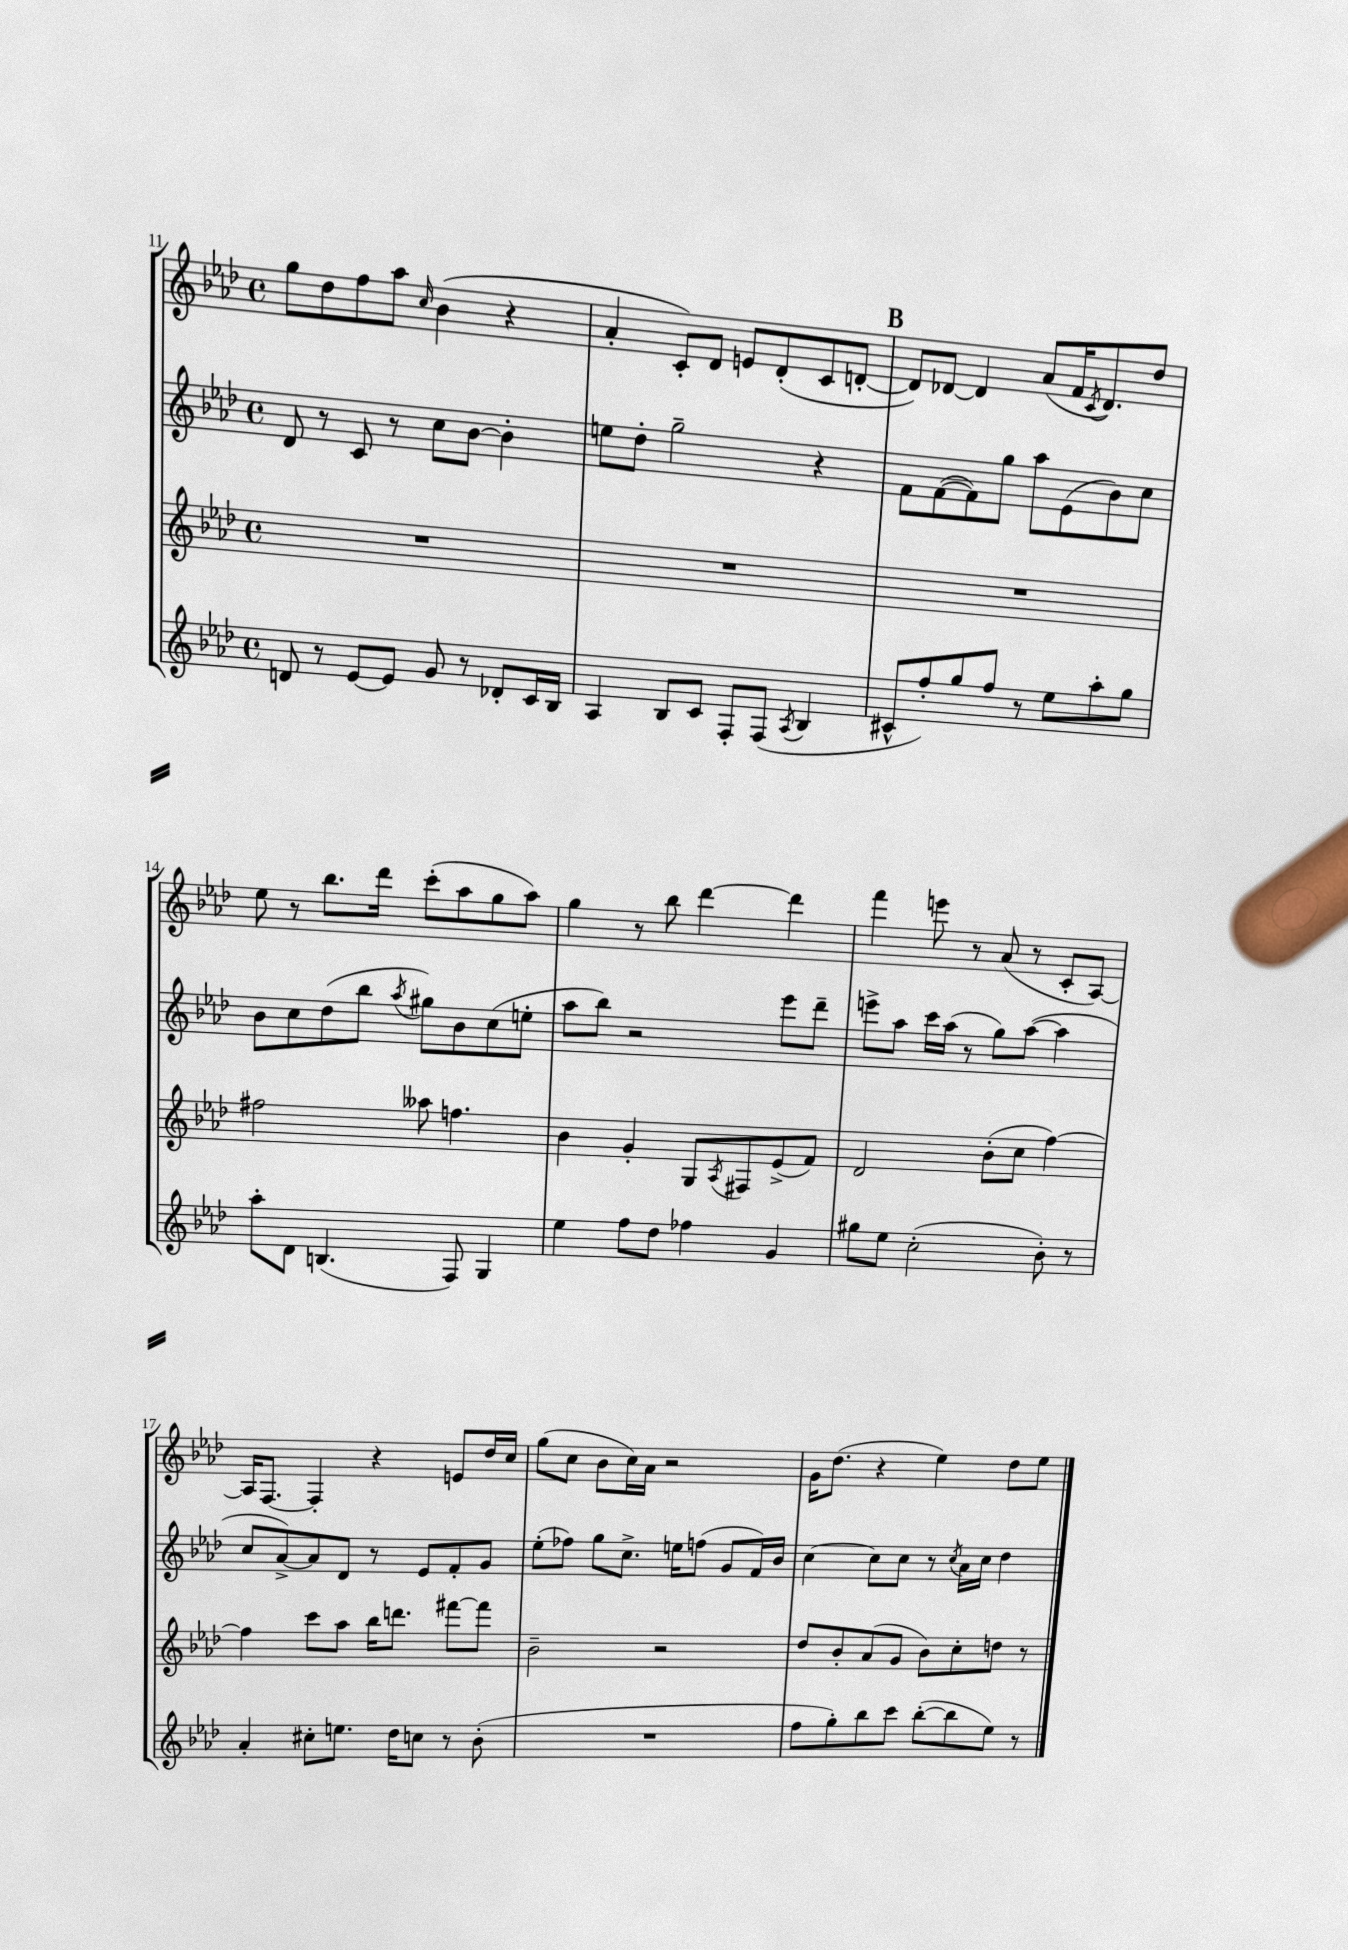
<<
\new StaffGroup <<
\new Staff = "s0" {
    \clef treble \key aes \major \defaultTimeSignature \time 4/4
    g''8 des''8 f''8 aes''8 \grace { c''16 } bes'4( r4 |
    aes'4-. c'8-.) des'8 e'8 des'8-.( c'8 d'8~-. |
    \mark \markup { \bold "B" } d'8) des'8~ des'4 aes'8( f'16 \acciaccatura { c'8 } des'8.) des''8 |
    ees''8 r8 bes''8. des'''16 c'''8-.( aes''8 g''8 aes''8) |
    g''4 r8 bes''8 des'''4~ des'''4 |
    f'''4 e'''8 r8 aes'8( r8 c'8-. aes8~) |
    aes16 f8.~ f4-. r4 e'8 des''16 c''16 |
    g''8( c''8 bes'8 c''16) aes'16 r2 |
    g'16 des''8.( r4 ees''4) des''8 ees''8 \bar "|." |
}
\new Staff = "s1" {
    \clef treble \key aes \major \defaultTimeSignature \time 4/4
    des'8 r8 c'8 r8 c''8 bes'8~ bes'4-. |
    e''8 des''8-. g''2-- r4 |
    \mark \markup { \bold "B" } f'8 f'8~( f'8) g''8 aes''8 ees'8( bes'8) c''8 |
    bes'8 c''8 des''8( bes''8 \acciaccatura { aes''8 } gis''8) bes'8 c''8( e''8-. |
    aes''8 bes''8) r2 ees'''8 des'''8-- |
    e'''8-> aes''8 c'''16 aes''16( r8 g''8) aes''8~( aes''4 |
    c''8 aes'8~->) aes'8 des'8 r8 ees'8 f'8-. g'8 |
    ees''8-.( fes''8) g''8 c''8.-> e''16 f''8( g'8 f'16) bes'16 |
    c''4~ c''8 c''8 r8 \acciaccatura { c''8 } aes'16 c''16 des''4 \bar "|." |
}
\new Staff = "s2" {
    \clef treble \key aes \major \defaultTimeSignature \time 4/4
    R1 |
    R1 |
    \mark \markup { \bold "B" } R1 |
    fis''2 aeses''8 f''4. |
    bes'4 g'4-. g8 \acciaccatura { aes8 } fis8 ees'8->( f'8) |
    des'2 bes'8-.( c''8 f''4~) |
    f''4 c'''8 aes''8 bes''16 d'''8. fis'''8~ fis'''8 |
    bes'2-- r2 |
    des''8 bes'8-. aes'8( g'8 bes'8) c''8-. d''8 r8 \bar "|." |
}
\new Staff = "s3" {
    \clef treble \key aes \major \defaultTimeSignature \time 4/4
    d'8 r8 ees'8~ ees'8 g'8 r8 des'8-. c'16 bes16 |
    aes4 bes8 c'8 f8-. f8( \acciaccatura { aes8 } bes4 |
    \mark \markup { \bold "B" } cis'8-^ f''8-.) g''8 f''8 r8 ees''8 aes''8-. g''8 |
    aes''8-. des'8 b4.( f8) g4 |
    ees''4 f''8 des''8 fes''4 g'4 |
    gis''8 ees''8 c''2-.( bes'8-.) r8 |
    aes'4-. cis''8-. e''8. des''16 c''8 r8 bes'8-.( |
    R1 |
    f''8 g''8-.) bes''8 c'''8 bes''8~-.( bes''8 ees''8) r8 \bar "|." |
}
>>
>>
\layout { \context { \Score currentBarNumber = #11 } }
